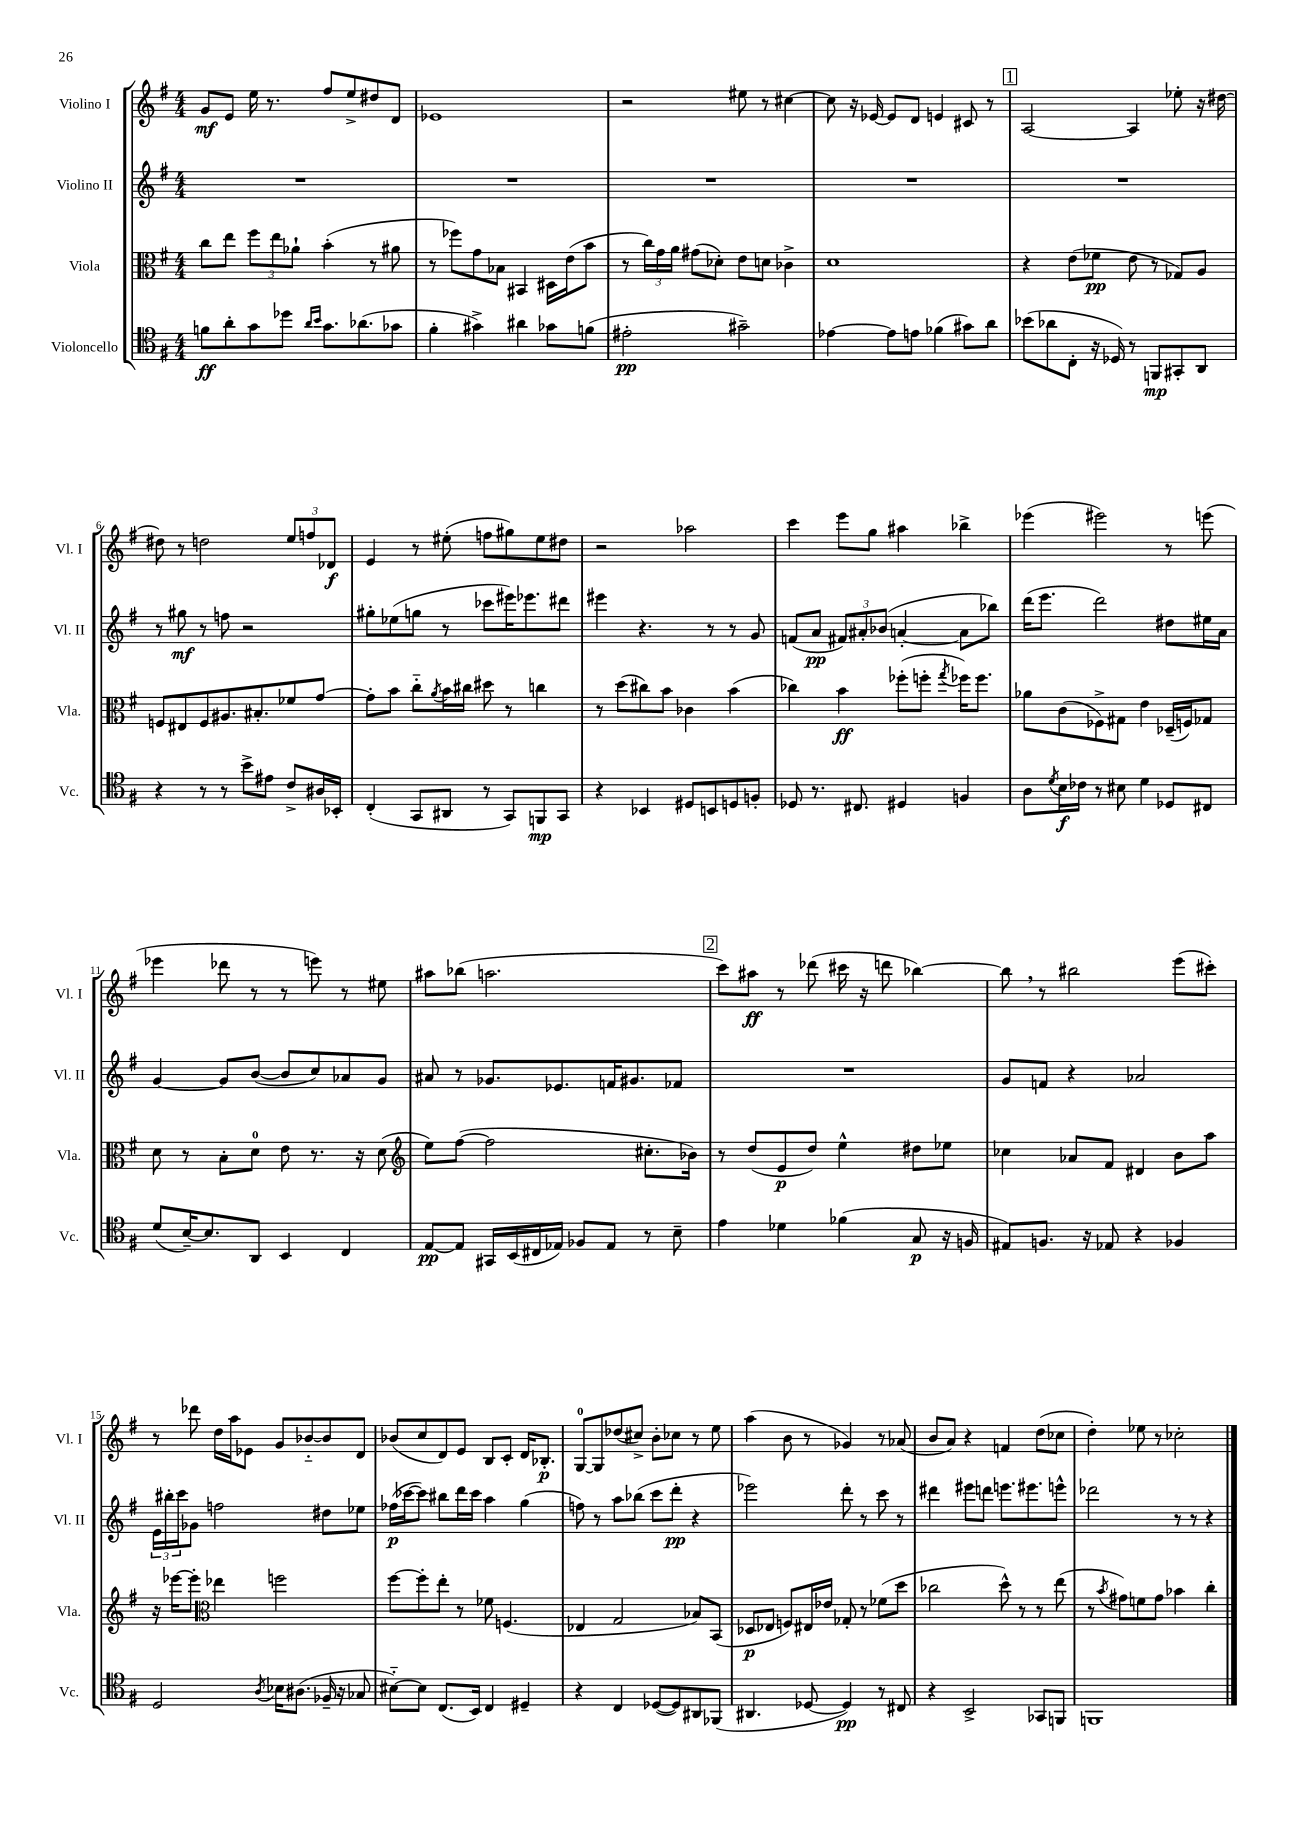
<<
\new StaffGroup <<
\new Staff = "s0" \with { instrumentName = "Violino I" shortInstrumentName = "Vl. I" } {
    \clef treble \key g \major \numericTimeSignature \time 4/4
    g'8\mf e'8 e''16 r8. fis''8 e''8-> dis''8 d'8 |
    ees'1 |
    r2 eis''8 r8 cis''4~ |
    cis''8 r16 ees'16~ ees'8 d'8 e'4 cis'8 r8 |
    \mark \markup { \box "1" } a2~ a4 ees''8-. r16 dis''16~ |
    dis''8 r8 d''2 \tuplet 3/2 { e''8 f''8 des'8\f } |
    e'4 r8 eis''8-.( f''8 gis''8) eis''8 dis''8 |
    r2 aes''2 |
    c'''4 e'''8 g''8 ais''4 bes''4-> |
    ees'''4( eis'''2) r8 e'''8( |
    ees'''4 des'''8 r8 r8 e'''8) r8 eis''8 |
    ais''8 bes''8( a''2. |
    \mark \markup { \box "2" } c'''8) ais''8\ff r8 des'''8( cis'''16 r16 d'''8 bes''4~) |
    bes''8 \breathe r8 bis''2 e'''8( cis'''8-.) |
    r8 des'''8 d''16 a''16 ees'8 g'8 bes'8~-_ bes'8 d'8 |
    bes'8( c''8 d'8) e'8 b8 c'8-. d'16 bes8.-.\p |
    g8-0~ g8 des''8( cis''8->) b'8-. ces''8 r8 e''8 |
    a''4( b'8 r8 ges'4) r8 aes'8( |
    b'8 a'8) r4 f'4 d''8( ces''8 |
    d''4-.) ees''8 r8 ces''2-. \bar "|." |
}
\new Staff = "s1" \with { instrumentName = "Violino II" shortInstrumentName = "Vl. II" } {
    \clef treble \key g \major \numericTimeSignature \time 4/4
    R1 |
    R1 |
    R1 |
    R1 |
    \mark \markup { \box "1" } R1 |
    r8 gis''8\mf r8 f''8 r2 |
    gis''8-. ees''8( g''8 r8 ces'''8 eis'''16) ees'''8. dis'''8 |
    eis'''4 r4. r8 r8 g'8 |
    f'8( a'8\pp \tuplet 3/2 { fis'8) ais'8-. bes'8( } a'4~-. a'8 bes''8) |
    d'''16( e'''8. d'''2) dis''8 eis''16 a'16 |
    g'4~ g'8 b'8~( b'8 c''8) aes'8 g'8 |
    ais'8 r8 ges'8. ees'8. f'16 gis'8. fes'8 |
    \mark \markup { \box "2" } R1 |
    g'8 f'8 r4 aes'2 |
    \tuplet 3/2 { e'16 bis''16-. c'''16 } ges'8 f''2 dis''8 ees''8 |
    fes''16\p( ces'''16~ ces'''8) bis''8 d'''16 ces'''16 a''4 g''4( |
    f''8) r8 a''8 bes''8( c'''8 d'''8-.\pp r4 |
    ees'''2) d'''8-. r8 c'''8 r8 |
    dis'''4 eis'''8 d'''8 e'''8. eis'''8. e'''8-^ |
    des'''2 r8 r8 r4 \bar "|." |
}
\new Staff = "s2" \with { instrumentName = "Viola" shortInstrumentName = "Vla." } {
    \clef alto \key g \major \numericTimeSignature \time 4/4
    c''8 e''8 \tuplet 3/2 { fis''8 e''8 aes'8-! } b'4-.( r8 ais'8 |
    r8 fes''8) g'8 bes8 bis,4 dis16 e'16( b'8 |
    r8 \tuplet 3/2 { c''16) g'16 a'16 } gis'8( des'8-.) e'8 d'8 ces'4-> |
    d'1 |
    \mark \markup { \box "1" } r4 e'8( fes'8\pp e'8 r8 ges8) a8 |
    f8 eis8 f8 ais8. bis8.-. fes'8 g'8~ |
    g'8-. b'8 c''8-_ \acciaccatura { a'8 } b'16 cis''16 dis''8 r8 c''4 |
    r8 d''8( cis''8) b'8 ces'4 b'4( |
    ces''4) b'4\ff fes''8-.( f''8-. \acciaccatura { g''8 } fes''16) fes''8. |
    aes'8 c'8( fes8->) gis8 e'4 des16--( f16) ges8 |
    d'8 r8 b8-. d'8-0 e'8 r8. r16 d'8( |
    \clef treble e''8) fis''8~( fis''2 cis''8.-. bes'16) |
    \mark \markup { \box "2" } r8 d''8( e'8\p d''8) e''4-^ dis''8 ees''8 |
    ces''4 aes'8 fis'8 dis'4 b'8 a''8 |
    r16 ees'''16~ ees'''8-. \clef alto ees''4 f''2 |
    fis''8~ fis''8-. e''8-. r8 fes'8 f4.( |
    ees4 g2 bes8) b,8( |
    des8\p ees8 f8) eis16 ees'16 ges8-. r8 fes'8( d''8 |
    ces''2 d''8-^) r8 r8 e''8( |
    r8 \acciaccatura { b'8 } gis'8) f'8 gis'8 bes'4 c''4-. \bar "|." |
}
\new Staff = "s3" \with { instrumentName = "Violoncello" shortInstrumentName = "Vc." } {
    \clef tenor \key g \major \numericTimeSignature \time 4/4
    f'8\ff a'8-. g'8 des''8 \grace { a'16 b'16 } g'8. aes'8.( ges'8 |
    fis'4-. gis'4->) ais'4 ges'8 f'8( |
    eis'2-.\pp gis'2--) |
    ees'4~ ees'8 e'8 fes'4( gis'8) a'8 |
    \mark \markup { \box "1" } bes'8( aes'8 c8-. r16 des16) r8 f,8\mp gis,8-. a,8 |
    r4 r8 r8 b'8-> eis'8 c'8-> ais16 bes,16-. |
    c4-.( g,8 ais,8 r8 g,8) f,8\mp g,8 |
    r4 bes,4 dis8 b,8 d8 f8-. |
    des8 r8. cis8. dis4 f4 |
    a8 \acciaccatura { d'8 } b16\f ces'16 r8 bis8 d'4 des8 cis8 |
    d'8( b16~--) b8. a,8 b,4 c4 |
    e8~\pp e8 gis,16 b,16( cis16 ees16) fes8 ees8 r8 b8-- |
    \mark \markup { \box "2" } e'4 des'4 fes'4( g8\p r16 f16 |
    eis8) f8. r16 ees8 r4 fes4 |
    d2 \acciaccatura { a8 } bes16 ais8.( fes16-- r16 ges8 |
    bis8~-_) bis8 c8.( b,16) c4 dis4-- |
    r4 c4 des8~( des8) ais,8 fes,8( |
    ais,4. des8~ des4\pp) r8 cis8 |
    r4 b,2-> ges,8 f,8 |
    f,1 \bar "|." |
}
>>
>>
